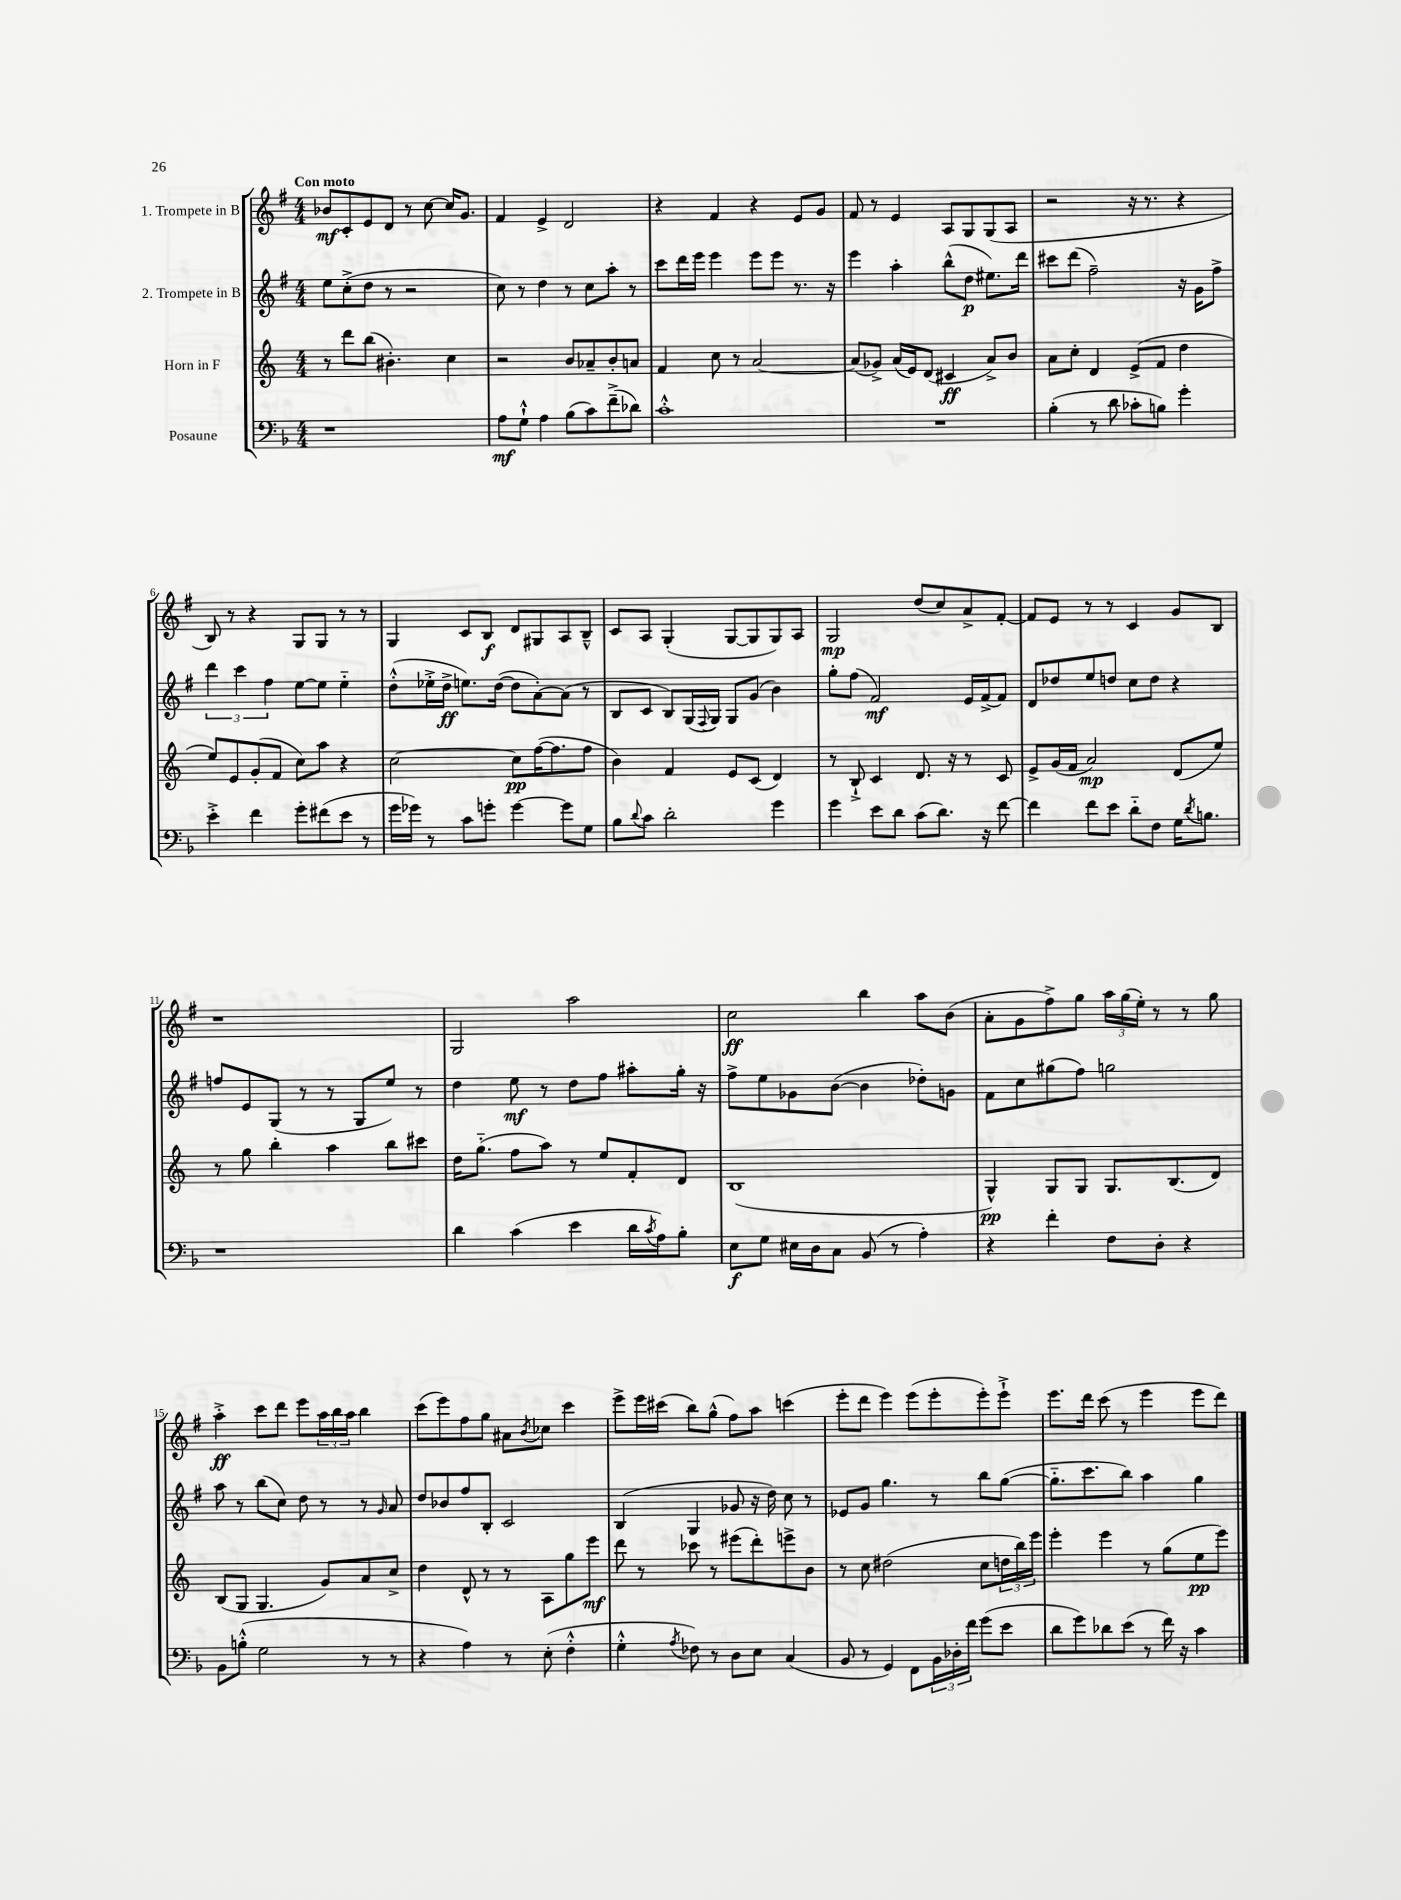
<<
\new StaffGroup <<
\new Staff = "s0" \with { instrumentName = "1. Trompete in B" } {
    \clef treble \key g \major \numericTimeSignature \time 4/4 \tempo "Con moto"
    bes'8\mf c'8-. e'8 d'8 r8 c''8~ c''16 g'8. |
    fis'4 e'4-> d'2 |
    r4 fis'4 r4 e'8 g'8 |
    fis'8 r8 e'4 a8 g8 g8( a8 |
    r2 r16 r8. r4 |
    b8) r8 r4 g8 g8 r8 r8 |
    g4 c'8 b8\f d'8 gis8 a8 b8---^ |
    c'8 a8 g4-.( g8~ g8 g8) a8 |
    g2\mp d''8( c''8) a'8-> fis'8~-. |
    fis'8 e'8 r8 r8 c'4 g'8 b8 |
    r1 |
    g2 a''2 |
    c''2\ff b''4 a''8 b'8( |
    a'8-. g'8 fis''8->) g''8 \tuplet 3/2 { a''16 g''16( e''16-.) } r8 r8 g''8 |
    a''4-.->\ff c'''8 d'''8 e'''8 \tuplet 3/2 { a''16 b''16 a''16 } b''4 |
    c'''8( e'''8) fis''8 g''8 ais'8 \acciaccatura { b'8 } ces''8 c'''4 |
    e'''8-> e'''16 cis'''16( b''8) g''8-^( fis''8) a''8 c'''4( |
    e'''8-. d'''8 e'''4) e'''8( e'''8-. e'''8-.) e'''8-!-> |
    e'''8. d'''16 c'''8( r8 e'''4 e'''8 d'''8) \bar "|." |
}
\new Staff = "s1" \with { instrumentName = "2. Trompete in B" } {
    \clef treble \key g \major \numericTimeSignature \time 4/4
    e''8 c''8-.->( d''8 r8 r2 |
    c''8) r8 d''4 r8 c''8 a''8-. r8 |
    c'''8 d'''16 e'''16 e'''4 e'''8 e'''8 r8. r16 |
    e'''4 a''4-. b''8-^( d''8\p eis''8.) d'''16 |
    cis'''8 d'''8( fis''2--) r16 g'16 fis''8-> |
    \tuplet 3/2 { d'''4 c'''4 fis''4 } e''8~ e''8 e''4-_ |
    d''8-.-^( ees''16-.-> d''16->\ff e''8.) d''16~( d''8 a'8~-.) a'8( r8 |
    b8 c'8 b8) g16( \appoggiatura { fis8 } g16) g8 g'8( b'4) |
    g''8-. fis''8( fis'2\mf) e'16 fis'16~-> fis'8 |
    d'8 des''8 e''8 d''8 c''8 d''8 r4 |
    f''8 e'8 g8( r8 r8 g8 e''8) r8 |
    d''4 e''8\mf r8 d''8 fis''8 ais''8-. g''16-. r16 |
    fis''8-> e''8 ges'8 b'8~( b'4 des''8-.) g'8 |
    fis'8 c''8 gis''8( fis''8) g''2 |
    a''8 r8 b''8( c''8) d''8 r8 r8 \grace { g'16 } a'8 |
    d''8 bes'8 fis''8 b8-. c'2 |
    b4( g4 ges'8 r16 d''16) c''8 r8 |
    ees'8 g'8 g''4. r8 b''8 g''8~( |
    g''8.-_ c'''8. b''8) a''4 g''4 \bar "|." |
}
\new Staff = "s2" \with { instrumentName = "Horn in F" } {
    \clef treble \key c \major \numericTimeSignature \time 4/4
    r8 d'''8 b''8( bis'4.-.) c''4 |
    r2 b'8 aes'8-- b'8-. a'8 |
    f'4 c''8 r8 a'2~ |
    a'8( ges'8->) a'16( e'16) d'8( cis'4\ff a'8->) b'8 |
    a'8 c''8-. d'4 e'8->( f'8 d''4 |
    e''8) e'8 g'8-.( f'8 c''8) a''8 r4 |
    c''2~ c''8\pp f''16~( f''8. f''8 |
    b'4) f'4 e'8 c'8( d'4) |
    r8 b8-!-> c'4 d'8. r16 r8 c'8 |
    e'8-> g'16( f'16 a'2\mp) d'8( e''8) |
    r8 g''8 b''4-. a''4 b''8 cis'''8 |
    d''16 g''8.-_( f''8 a''8) r8 e''8 f'8-. d'8 |
    b1( |
    g4-^\pp) g8 g8 g8. b8.( d'8) |
    b8( g8 g4. g'8) a'8 c''8-> |
    d''4 d'8-^ r8 r8 a8 g''8 e'''8\mf |
    d'''8 r8 ces'''8 r8 eis'''8( d'''8-.) e'''8-> b'8 |
    r8 c''8 dis''2( c''8 \tuplet 3/2 { d''16 b''16) e'''16 } |
    e'''4-. e'''4 r8 g''8( e''8\pp e'''8) \bar "|." |
}
\new Staff = "s3" \with { instrumentName = "Posaune" } {
    \clef bass \key f \major \numericTimeSignature \time 4/4
    r1 |
    a8\mf g8-!-^ a4 bes8( c'8) f'8--->( des'8) |
    c'1-.-^ |
    R1 |
    bes4-.( r8 d'8 ces'8-. b8) g'4-. |
    e'4-.-> f'4 g'8-. fis'8( e'8 r8 |
    g'16 ges'16) r8 c'8 g'8-. g'4~ g'8 g8 |
    bes8 \appoggiatura { d'8 } c'8 d'2-. g'4 |
    g'4 e'8 d'8 c'8( d'8.) r16 f'8~ |
    f'4 f'8 e'8 d'8-_ f8 g16 \acciaccatura { d'8 } b8. |
    r1 |
    d'4 c'4( e'4 d'16 \acciaccatura { c'8 } a16) bes8-. |
    e8\f g8 eis16 d16 c8 bes,8( r8 a4-.) |
    r4 f'4-. f8 d8-. r4 |
    bes,8 b8-.-^( g2 r8 r8 |
    r4 a4) r8 e8-.( f4-.-^ |
    g4-.-^ \acciaccatura { a8 } fes8) r8 d8 e8 c4( |
    bes,8 r8 g,4) f,8 \tuplet 3/2 { bes,16 des16-. f'16 } g'8( e'8 |
    d'8 g'8) des'8 e'8( r8 f'16) r16 c'4 \bar "|." |
}
>>
>>
